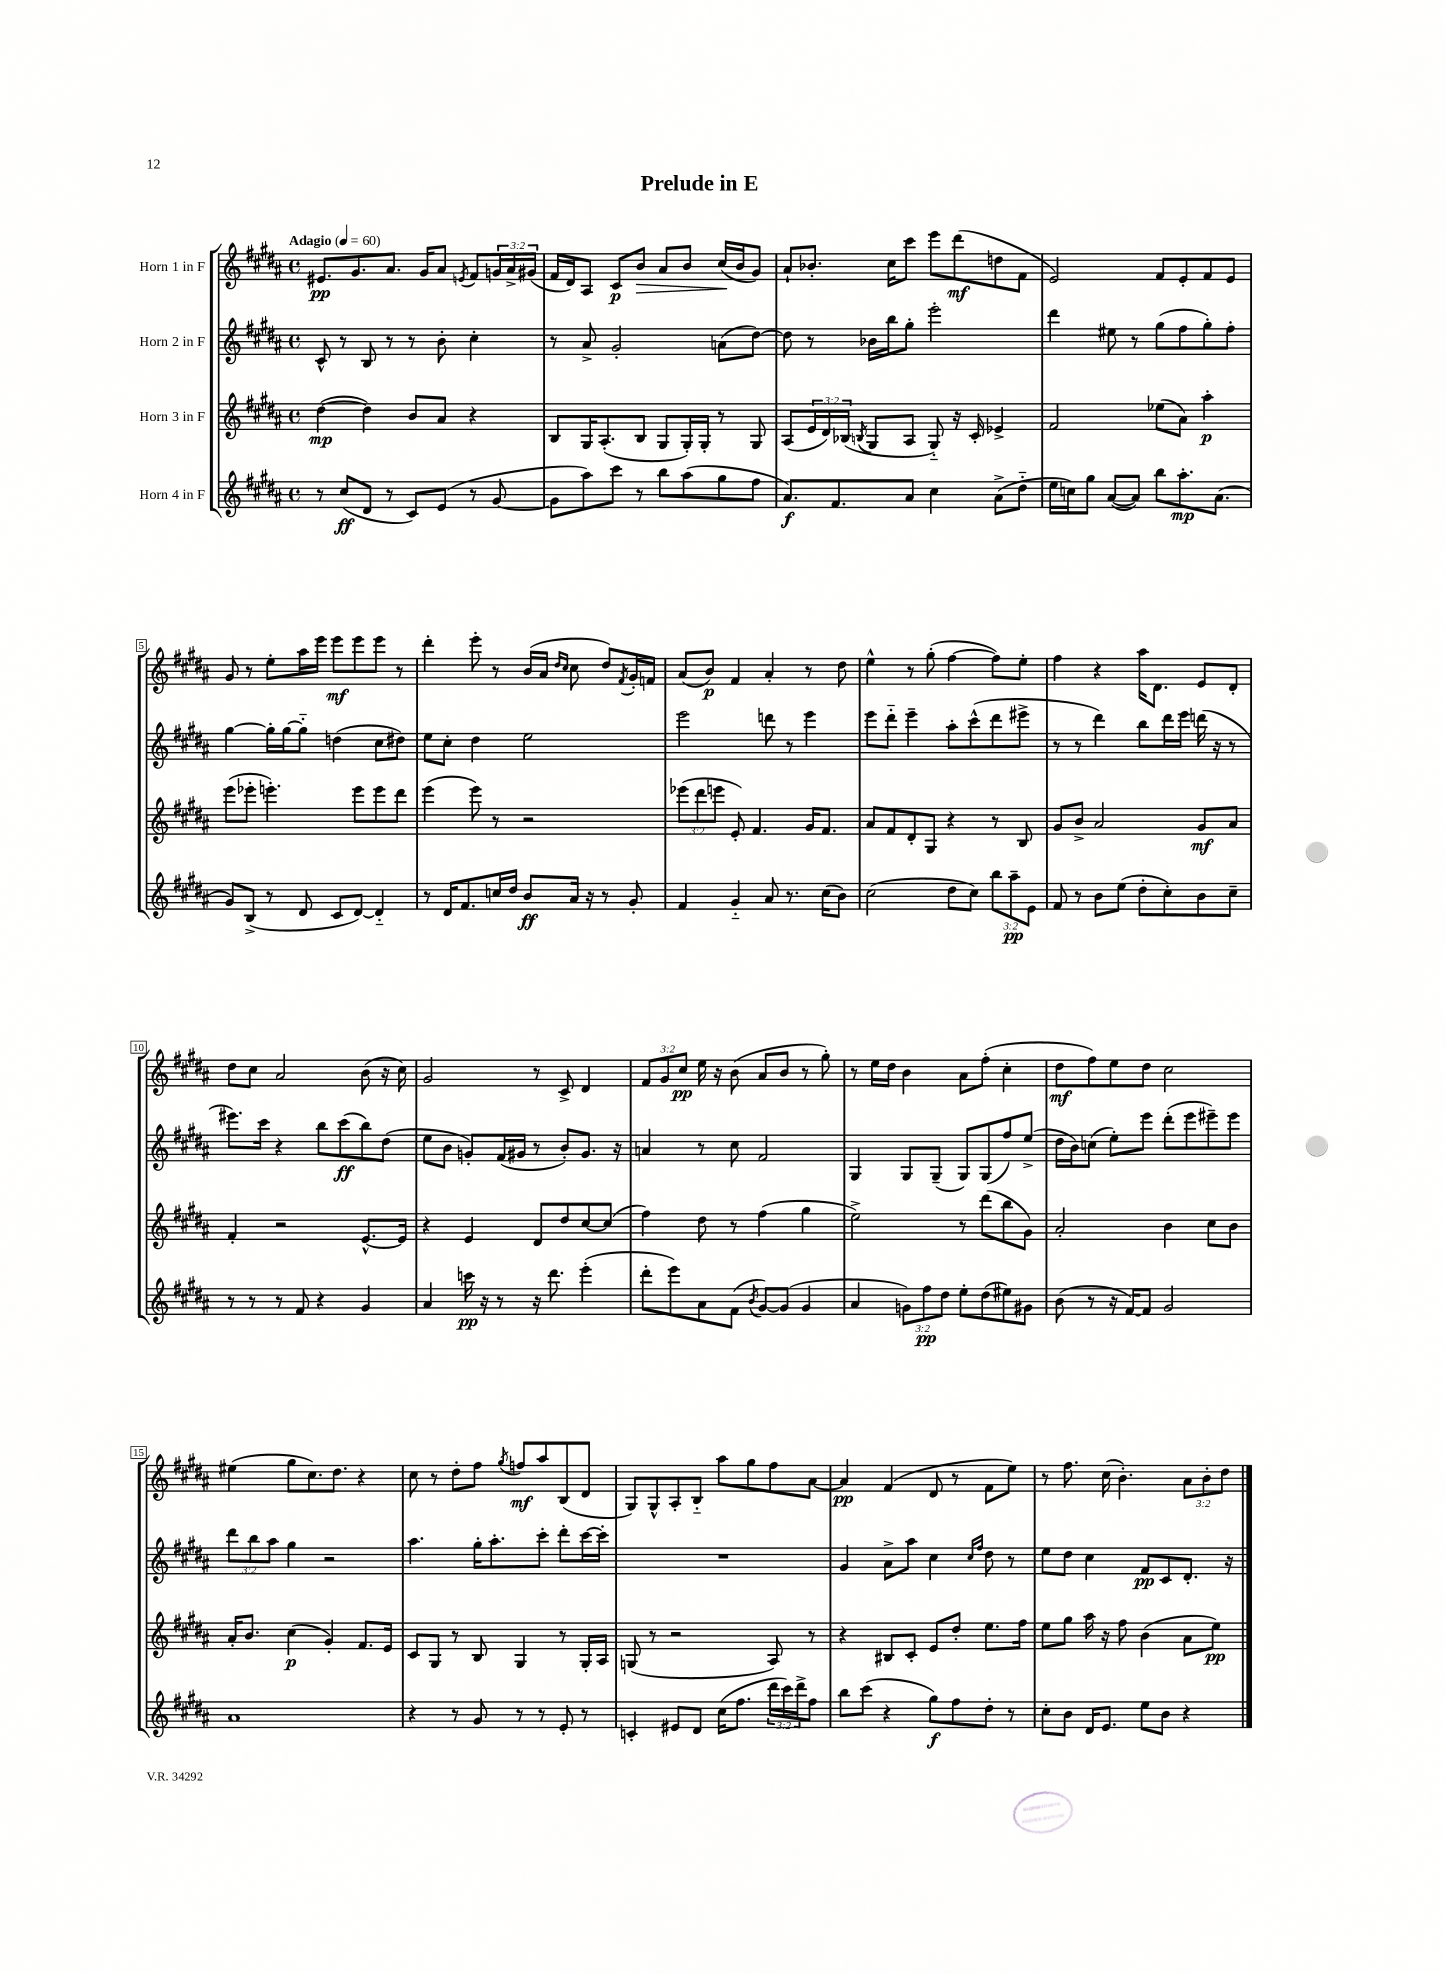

**kern	**dynam	**kern	**dynam	**kern	**dynam	**kern	**dynam
*part4	*part4	*part3	*part3	*part2	*part2	*part1	*part1
*staff4	*staff4	*staff3	*staff3	*staff2	*staff2	*staff1	*staff1
*I"Horn 4 in F	*	*I"Horn 3 in F	*	*I"Horn 2 in F	*	*I"Horn 1 in F	*
*clefG2	*	*clefG2	*	*clefG2	*	*clefG2	*
*k[f#c#g#d#a#]	*	*k[f#c#g#d#a#]	*	*k[f#c#g#d#a#]	*	*k[f#c#g#d#a#]	*
*M4/4	*	*M4/4	*	*M4/4	*	*M4/4	*
*met(c)	*	*met(c)	*	*met(c)	*	*met(c)	*
*MM60	*	*MM60	*	*MM60	*	*MM60	*
=1	=1	=1	=1	=1	=1	=1	=1
!	!	!	!	!	!	!LO:TX:a:B:t=Adagio	!
8r	.	([4dd#\	mp	8c#^^/	.	8.e#X/L	pp
(8cc#/L	ff	.	.	8r	.	.	.
.	.	.	.	.	.	8.g#/	.
8d#/J	.	4dd#\])	.	8B/	.	.	.
8r	.	.	.	8r	.	8.a#/J	.
8c#/L)	.	8b/L	.	8r	.	.	.
.	.	.	.	.	.	16g#/KL	.
(8e/J	.	8a#/J	.	8b'\	.	8a#/J	.
.	.	.	.	.	.	8qen/	.
8r	.	4r	.	4cc#'\	.	8f#/L	.
[8g#/	.	.	.	.	.	24gn/L	.
.	.	.	.	.	.	24a#^/	.
.	.	.	.	.	.	(24g#X/JJ	.
=2	=2	=2	=2	=2	=2	=2	=2
8g#\L]	.	8B/L	.	8r	.	16f#/LL	.
.	.	.	.	.	.	16d#/J)	.
8aa#\)	.	16G#/K	.	8a#^/	.	8A#/J	.
.	.	(8.A#'/	.	.	.	.	.
8ccc#\J	.	.	.	2g#'/	.	8c#/L	p
!	!	!	!	!	!	!	!LO:HP:b
8r	.	8B/J	.	.	.	8b/J	>
8bb\L	.	8G#/L	.	.	.	8a#/L	.
(8aa#\	.	16G#'/L)	.	.	.	8b/J	.
.	.	16G#'/JJ	.	.	.	.	.
8gg#\	.	8r	.	(8an\L	.	(16cc#/LL	.
.	.	.	.	.	.	16b/J	]
8ff#\J	.	8G#/	.	[8dd#\J)	.	8g#/J)	.
=3	=3	=3	=3	=3	=3	=3	=3
8.a#/L)	f	(8A#/L	.	8dd#\]	.	8a#`/L	.
.	.	24e/L	.	8r	.	8.b-X'/J	.
.	.	24d#/)	.	.	.	.	.
8.f#/	.	.	.	.	.	.	.
.	.	(24B-X/JJ	.	.	.	.	.
.	.	8qBn/	.	.	.	.	.
.	.	8G#/L	.	16b-X\LL	.	.	.
.	.	.	.	16bb\J	.	16cc#\KL	.
8a#/J	.	8A#/J	.	8gg#'\J	.	8ccc#\J	.
4cc#\	.	8G#/)	.	2eee'\	.	8eee\L	.
.	.	16r	.	.	.	(8ddd#\	mf
.	.	16c#'/	.	.	.	.	.
(8a#^\L	.	4e-X^/	.	.	.	8ddn\	.
8dd#\J	.	.	.	.	.	8f#\J	.
=4	=4	=4	=4	=4	=4	=4	=4
16ee\LL	.	2f#/	.	4ddd#\	.	2e/)	.
16ccn\J)	.	.	.	.	.	.	.
8gg#\J	.	.	.	.	.	.	.
([8a#/L	.	.	.	8ee#X\	.	.	.
8a#/J])	.	.	.	8r	.	.	.
8bb\L	.	(8ee-X\L	.	(8gg#\L	.	8f#/L	.
8.aa#'\	mp	8a#\J)	.	8ff#\	.	8e'/	.
.	.	4aa#'\	p	8gg#'\)	.	8f#/	.
(8.a#\J	.	.	.	.	.	.	.
.	.	.	.	8ff#'\J	.	8e/J	.
!!LO:LB:g=z
=5	=5	=5	=5	=5	=5	=5	=5
8g#/L)	.	(8eee\L	.	[4gg#\	.	8g#/	.
(8B^/J	.	8eee-X'\J	.	.	.	8r	.
8r	.	4.eeen'\)	.	16gg#'\LL]	.	8ee'\L	.
.	.	.	.	[16gg#\J	.	.	.
8d#/	.	.	.	8gg#\J]	.	16aa#\L	.
.	.	.	.	.	.	16eee\JJ	.
8c#/L	.	.	.	(4ddn\	.	8eee\L	mf
[8d#/J)	.	8eee\L	.	.	.	8eee\	.
4d#/]	.	8eee\	.	8cc#\L	.	8eee\J	.
.	.	8ddd#\J	.	8dd#X\J)	.	8r	.
=6	=6	=6	=6	=6	=6	=6	=6
8r	.	(4eee\	.	8ee\L	.	4ddd#'\	.
16d#/KL	.	.	.	8cc#'\J	.	.	.
8.f#/	.	.	.	.	.	.	.
.	.	8eee\)	.	4dd#\	.	8eee'\	.
16ccn/L	.	8r	.	.	.	8r	.
16dd#/JJ	.	.	.	.	.	.	.
8b/L	ff	2r	.	2ee\	.	(16b/LL	.
.	.	.	.	.	.	16a#/JJ	.
.	.	.	.	.	.	16qqdd#/LL	.
.	.	.	.	.	.	16qqcc#/JJ	.
16a#/Jk	.	.	.	.	.	8cc#\	.
16r	.	.	.	.	.	.	.
8r	.	.	.	.	.	8dd#/L)	.
.	.	.	.	.	.	8qf#/	.
8g#'/	.	.	.	.	.	16g#'/L	.
.	.	.	.	.	.	16fn/JJ	.
=7	=7	=7	=7	=7	=7	=7	=7
4f#/	.	(12eee-X\L	.	2eee\	.	(8a#/L	.
.	.	12ddd#\	.	.	.	.	.
.	.	.	.	.	.	8b/J)	p
.	.	12eeen\J	.	.	.	.	.
4g#/	.	8e'/)	.	.	.	4f#/	.
.	.	4.f#/	.	.	.	.	.
8a#/	.	.	.	8dddn\	.	4a#'/	.
8.r	.	.	.	8r	.	.	.
.	.	16g#/KL	.	4eee\	.	8r	.
(16cc#\KL	.	8.f#/J	.	.	.	.	.
8b\J)	.	.	.	.	.	8dd#\	.
=8	=8	=8	=8	=8	=8	=8	=8
(2cc#\	.	8a#/L	.	8eee\L	.	4ee^^\	.
.	.	8f#/	.	8ddd#\J	.	.	.
.	.	8d#'/	.	4eee~\	.	8r	.
.	.	8G#/J	.	.	.	(8gg#'\	.
8dd#\L	.	4r	.	8aa#'\L	.	[4ff#\	.
8cc#\J)	.	.	.	(8ccc#^^\	.	.	.
12bb\L	.	8r	.	8ddd#\	.	8ff#\L])	.
12aa#~\	pp	.	.	.	.	.	.
.	.	8B/	.	8eee#X^\J	.	8ee'\J	.
12e\J	.	.	.	.	.	.	.
=9	=9	=9	=9	=9	=9	=9	=9
8f#/	.	8g#/L	.	8r	.	4ff#\	.
8r	.	8b^/J	.	8r	.	.	.
8b\L	.	2a#/	.	4ddd#\)	.	4r	.
(8ee\J	.	.	.	.	.	.	.
8dd#'\L	.	.	.	8bb\L	.	16aa#\KL	.
.	.	.	.	.	.	8.d#\J	.
8cc#'\)	.	.	.	16ddd#\L	.	.	.
.	.	.	.	16eee\JJ	.	.	.
8b\	.	8g#/L	mf	(16dddn\	.	8e/L	.
.	.	.	.	16r	.	.	.
8cc#~\J	.	8a#/J	.	8r	.	8d#'/J	.
!!LO:LB:g=z
=10	=10	=10	=10	=10	=10	=10	=10
8r	.	4f#'/	.	8.eee#X\L)	.	8dd#\L	.
8r	.	.	.	.	.	8cc#\J	.
.	.	.	.	16ccc#\Jk	.	.	.
8r	.	2r	.	4r	.	2a#/	.
8f#/	.	.	.	.	.	.	.
4r	.	.	.	8bb\L	.	.	.
.	.	.	.	(8ccc#\	ff	.	.
4g#/	.	[8.e^^/L	.	8bb\)	.	(8b\	.
.	.	.	.	(8dd#\J	.	16r	.
.	.	16e/Jk]	.	.	.	16cc#\)	.
=11	=11	=11	=11	=11	=11	=11	=11
4a#/	.	4r	.	8ee\L	.	2g#/	.
.	.	.	.	8b\J	.	.	.
16cccn\	pp	4e/	.	8gn'/L)	.	.	.
16r	.	.	.	.	.	.	.
8r	.	.	.	(16f#/L	.	.	.
.	.	.	.	16g#X/JJ	.	.	.
16r	.	8d#/L	.	8r	.	8r	.
8.ddd#\	.	.	.	.	.	.	.
.	.	8dd#/	.	8b'/L)	.	8c#^/	.
(4eee'\	.	[8cc#/	.	8.g#/J	.	4d#/	.
.	.	(8cc#/J]	.	.	.	.	.
.	.	.	.	16r	.	.	.
=12	=12	=12	=12	=12	=12	=12	=12
8ddd#'\L	.	4ff#\)	.	4an/	.	12f#/L	.
.	.	.	.	.	.	12g#/	.
8eee\)	.	.	.	.	.	.	.
.	.	.	.	.	.	12cc#/J	pp
8a#\	.	8dd#\	.	8r	.	16ee\	.
.	.	.	.	.	.	16r	.
(8f#\J	.	8r	.	8cc#\	.	(8b\	.
8qb/	.	.	.	.	.	.	.
[8g#/L)	.	(4ff#\	.	2f#/	.	8a#/L	.
(8g#/J]	.	.	.	.	.	8b/J	.
4g#/	.	4gg#\	.	.	.	8r	.
.	.	.	.	.	.	8gg#'\)	.
=13	=13	=13	=13	=13	=13	=13	=13
4a#/	.	2ee^\)	.	4G#/	.	8r	.
.	.	.	.	.	.	16ee\LL	.
.	.	.	.	.	.	16dd#\JJ	.
12gn\L)	.	.	.	8G#/L	.	4b\	.
12ff#\	pp	.	.	.	.	.	.
.	.	.	.	(8G#~/J	.	.	.
12dd#\J	.	.	.	.	.	.	.
8ee'\L	.	8r	.	8G#/L)	.	8a#\L	.
(8dd#\	.	(8ddd#\L	.	(8G#/	.	(8ff#'\J	.
8ee#X\)	.	8bb\	.	8ff#/)	.	4cc#'\	.
8g#X\J	.	8g#\J)	.	(8ee^/J	.	.	.
=14	=14	=14	=14	=14	=14	=14	=14
(8b\	.	2a#'/	.	16dd#\LL	.	8dd#\L	mf
.	.	.	.	16b\J)	.	.	.
8r	.	.	.	(8ccn\J	.	8ff#\)	.
16r	.	.	.	8ee'\L)	.	8ee\	.
[16f#/KL)	.	.	.	.	.	.	.
8f#/J]	.	.	.	8eee\J	.	8dd#\J	.
2g#/	.	4b\	.	(8ddd#'\L	.	2cc#\	.
.	.	.	.	8eee\	.	.	.
.	.	8cc#\L	.	8eee#X~\)	.	.	.
.	.	8b\J	.	8eee#\J	.	.	.
!!LO:LB:g=z
=15	=15	=15	=15	=15	=15	=15	=15
1a#	.	16a#'/KL	.	12ddd#\L	.	(4ee#X\	.
.	.	8.b/J	.	.	.	.	.
.	.	.	.	12bb\	.	.	.
.	.	.	.	12aa#\J	.	.	.
.	.	(4cc#\	p	4gg#\	.	8gg#\L	.
.	.	.	.	.	.	8.cc#\)	.
.	.	4g#'/)	.	2r	.	.	.
.	.	.	.	.	.	8.dd#\J	.
.	.	8.f#/L	.	.	.	4r	.
.	.	16e/Jk	.	.	.	.	.
=16	=16	=16	=16	=16	=16	=16	=16
4r	.	8c#/L	.	4.aa#\	.	8cc#\	.
.	.	8G#/J	.	.	.	8r	.
8r	.	8r	.	.	.	8dd#'\L	.
8g#/	.	8B/	.	16gg#'\KL	.	8ff#\J	.
.	.	.	.	8.aa#'\	.	.	.
.	.	.	.	.	.	8qgg#/	.
8r	.	4G#/	.	.	.	8ffn/L	mf
8r	.	.	.	8ccc#'\J	.	8aa#/	.
8e'/	.	8r	.	8ddd#'\L	.	(8B/	.
8r	.	16G#'/LL	.	[16ccc#\L	.	8d#/J	.
.	.	16A#/JJ	.	16ccc#'\JJ]	.	.	.
=17	=17	=17	=17	=17	=17	=17	=17
4cn'/	.	(8Gn/	.	1r	.	8G#/L)	.
.	.	8r	.	.	.	8G#^^/	.
8e#X/L	.	2r	.	.	.	8A#'/	.
8d#/J	.	.	.	.	.	8B/J	.
(16cc#\KL	.	.	.	.	.	8aa#\L	.
8.ff#\J	.	.	.	.	.	.	.
.	.	.	.	.	.	8gg#\	.
24ddd#\LL	.	8A#/)	.	.	.	8ff#\	.
24ccc#\)	.	.	.	.	.	.	.
24ddd#^\J	.	.	.	.	.	.	.
8ff#\J	.	8r	.	.	.	[8a#\J	.
=18	=18	=18	=18	=18	=18	=18	=18
8bb\L	.	4r	.	4g#/	.	4a#/]	pp
(8ccc#\J	.	.	.	.	.	.	.
4r	.	8B#X/L	.	8a#^\L	.	(4f#/	.
.	.	8c#'/J	.	8aa#\J	.	.	.
8gg#\L)	f	8e/L	.	4cc#\	.	8d#/	.
8ff#\	.	8dd#'/J	.	.	.	8r	.
.	.	.	.	16qqcc#/LL	.	.	.
.	.	.	.	16qqff#/JJ	.	.	.
8dd#'\J	.	8.ee\L	.	8dd#\	.	8f#\L	.
8r	.	.	.	8r	.	8ee\J)	.
.	.	16ff#\Jk	.	.	.	.	.
=19	=19	=19	=19	=19	=19	=19	=19
8cc#'\L	.	8ee\L	.	8ee\L	.	8r	.
8b\J	.	8gg#\J	.	8dd#\J	.	8.ff#\	.
16d#/KL	.	16aa#\	.	4cc#\	.	.	.
8.e/J	.	16r	.	.	.	(16cc#\	.
.	.	8ff#\	.	.	.	4.b'\)	.
8ee\L	.	(4b\	.	8f#/L	pp	.	.
8b\J	.	.	.	8c#/	.	.	.
4r	.	8a#\L	.	8.d#'/J	.	12a#\L	.
.	.	.	.	.	.	12b'\	.
.	.	8ee\J)	pp	.	.	.	.
.	.	.	.	.	.	12dd#\J	.
.	.	.	.	16r	.	.	.
==	==	==	==	==	==	==	==
*-	*-	*-	*-	*-	*-	*-	*-
